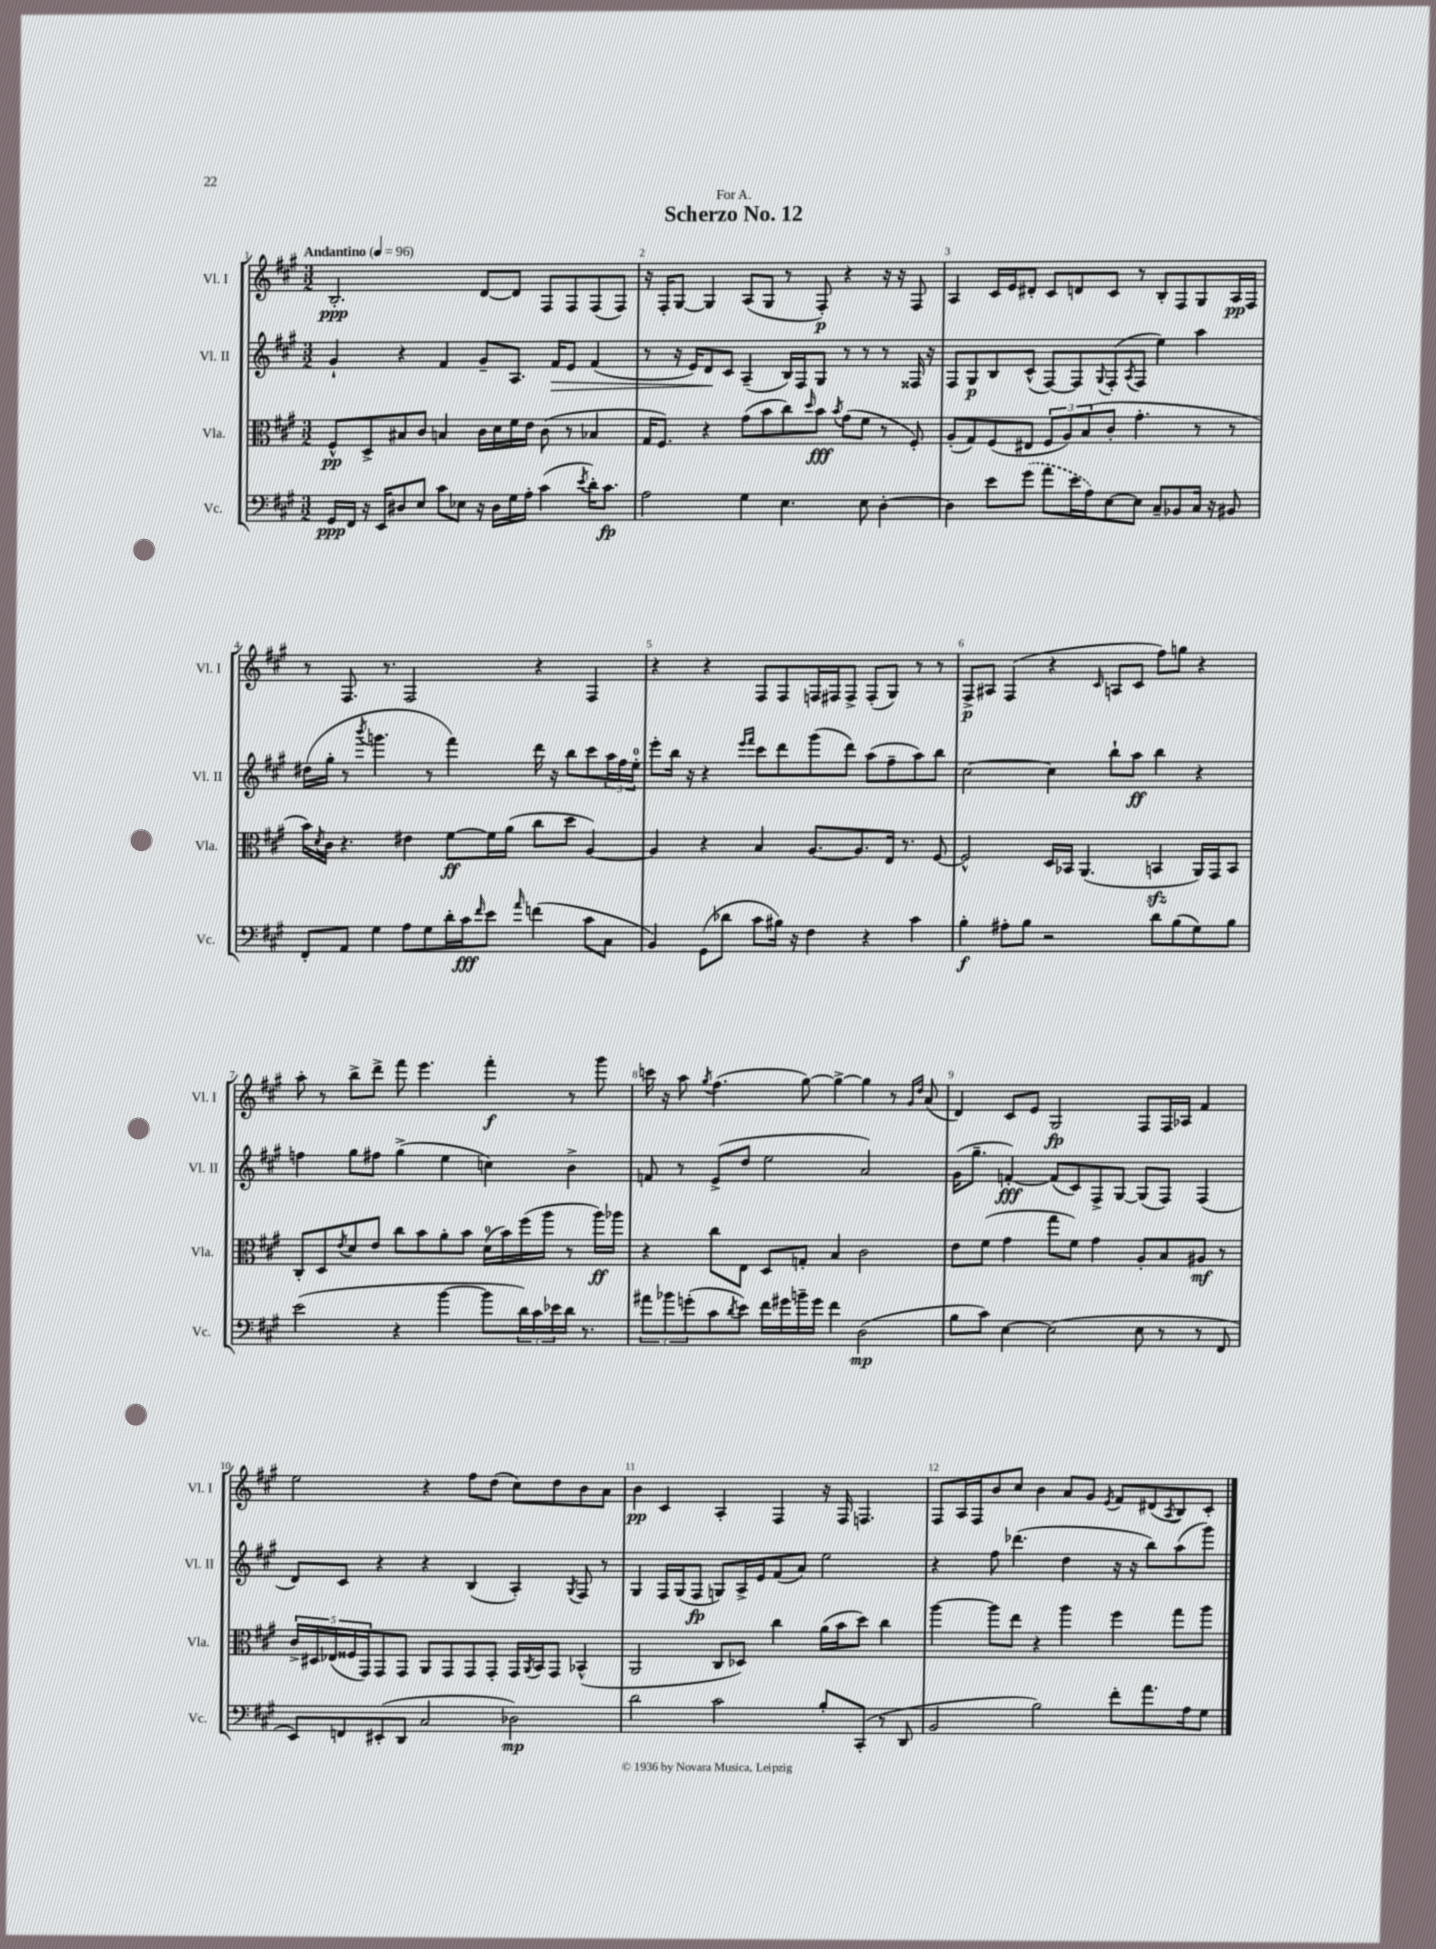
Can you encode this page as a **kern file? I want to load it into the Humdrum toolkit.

**kern	**kern	**kern	**kern
*staff4	*staff3	*staff2	*staff1
*clefF4	*clefC3	*clefG2	*clefG2
*k[f#c#g#]	*k[f#c#g#]	*k[f#c#g#]	*k[f#c#g#]
*M3/2	*M3/2	*M3/2	*M3/2
*MM96	*MM96	*MM96	*MM96
16GG#	8F#^^	4g#`	2.B'
16FF#	.	.	.
16r	8D^	.	.
16EE	.	.	.
8D#	8B#	4r	.
8E	8c#	.	.
8c#	4B	4f#	.
8E-	.	.	.
16r	16c#	8g#~	[8d
16D#	16d	.	.
16G#	16f#	8.A	8d]
16A'	16e	.	.
(4c#	(8c#	.	8F#
.	.	16f#	.
.	8r	8e	8F#
8qe	.	.	.
16d')	4B-	(4f#	(8F#
8.c#	.	.	.
.	.	.	8F#)
=	=	=	=
2A	16G#	8r	16r
.	8.F#)	.	16F#'
.	.	16r	[8G#
.	.	16e)	.
.	4r	8d	4G#]
.	.	8c#	.
4G#	(8g#	(4A~	(8A
.	8b	.	8G#
4.E	8cc#)	16B)	8r
.	.	16F#	.
.	16qqdd	.	.
.	8b	8G#	8F#')
.	8qb	.	.
.	(8g#	8r	4r
8E	8f#	8r	.
[4D'	8r	8r	16r
.	.	.	16r
.	8F#')	16F##	8F#
.	.	16r	.
=	=	=	=
4D]	(8A'	8F#	4A
.	8G#)	8G#	.
8e	(8F#	8B	16c#
.	.	.	16e
(8g#	8E#	(8c#^^	8d#'
8a	12F#	[8F#)	8c#
.	12A)	.	.
16e	.	8F#]	8d
.	(12B	.	.
16A)	.	.	.
.	.	8qqG#	.
[8E	8c#'	(8F#'	8c#
.	.	8qA	.
8E]	4.g#'	8F#	8r
8C#~	.	4ee)	8B'
8BB-	.	.	8F#
16C#	8r	4aa	8G#
16r	.	.	.
8BB#	8r	.	16A
.	.	.	16F#
=	=	=	=
8FF#'	16b)	(16dd#	8r
.	8qd	.	.
.	16c#	16gg#'	.
8AA	4.r	8r	8.F#
.	.	8qbbb	.
4G#	.	4.ggg	.
.	.	.	8.r
8A	4e#	.	2F#
8G#	.	8r	.
16d'	[8f#	4fff#)	.
16c#	.	.	.
16qqf#	.	.	.
8e	16f#]	.	.
.	(16a	.	.
16qqa	.	.	.
(4f	8cc#	16ddd	4r
.	.	16r	.
.	8dd	8bb	.
8c#	[4A)	8ccc#	4F#
8C#	.	24aa	.
.	.	24ff#	.
.	.	24ee'	.
=	=	=	=
4BB)	4A]	8eee'	4r
.	.	16bb	.
.	.	16r	.
(8GG#	4r	4r	4r
8d-	.	.	.
.	.	16qqeee	.
.	.	16qqfff#	.
8c#	4B	8ccc#	8F#
16B#)	.	8ddd	8F#
16r	.	.	.
4F#	[8.A	(8ggg#	16F
.	.	.	16F#
.	.	8ddd)	8F#^
.	8.A]	.	.
4r	.	(8aa	(8F#'
.	16E	8ff#~	8G#)
.	8.r	.	.
4c#	.	8aa)	8r
.	[8F#	8bb	8r
=	=	=	=
4B'	2F#^^]	[2cc#	8F#^
.	.	.	8A#
8A#'	.	.	(4F#
8B	.	.	.
2r	16D	4cc#]	4r
.	16BB-	.	.
.	(4.AA	.	.
.	.	.	16qqc#
.	.	8bb`	8A
.	.	8aa	8c#
8d	4BB	4bb	8ff#)
(8B	.	.	8gg
8G#)	16AA)	4r	4r
.	16GG#	.	.
8B	8BB	.	.
=	=	=	=
(2e	8C#'	4ff	8aa'
.	8D	.	8r
.	8qe	.	.
.	8d	8gg#	8bb^
.	8e	8ff#	8ddd^
4r	8cc#	(4gg#^	8fff#
.	8b	.	4.eee
[4b	8a'	4ee	.
.	8b	.	.
8b]	(16d	4cc)	4fff#'
.	16b)	.	.
24d)	(16ff#	.	.
24c#	.	.	.
.	16aa	.	.
24e-	.	.	.
16d	8r	4b^	8r
8.r	.	.	.
.	16aa)	.	8ggg#
.	16aa-	.	.
=	=	=	=
12a#	4r	8f	16ccc
.	.	.	16r
12b-	.	.	.
.	.	8r	8aa
(12g'	.	.	.
.	.	.	8qgg#
8c#	8cc#	(8e^	(4.ff#
8qd	.	.	.
8e)	8E	8dd	.
16f#	8D	2ee	.
16g#	.	.	.
16b~	8G'	.	[8gg#)
16g#	.	.	.
4f#	4B	.	4gg#^_
(2D	2c#	2a)	4gg#]
.	.	.	8r
.	.	.	16qqg#
.	.	.	16qqdd
.	.	.	(8a
=	=	=	=
8B	8e	(16g#	4d)
.	.	8.gg#~	.
8c#)	(8f#	.	.
[4E	4g#	[4f')	8c#
.	.	.	8e
(2E]	8gg#	(8f]	2G#
.	8f#)	8c#)	.
.	4g#	8F#^	.
.	.	[8G#	.
8E	8A'	(8G#]	8F#
8r	8B	8F#)	16F#
.	.	.	16A-
8r	8A#	(4F#	4f#
8FF#	8r	.	.
=	=	=	=
8EE)	20c#^	8d)	2ee
.	20D#	.	.
.	(20E-	.	.
8FF	.	8c#	.
.	20F##	.	.
.	20GG#)	.	.
(8EE#'	8GG#	4r	.
8DD	8GG#	.	.
2C#	8AA	4r	4r
.	8GG#	.	.
.	8GG#	(4B	8ff#
.	8GG#'	.	(8dd
2D-)	16GG#	4A')	8cc#)
.	8qAA	.	.
.	16BB	.	.
.	8GG#	.	8dd
.	.	8qG#	.
.	(4BB-^^	8F#	8b
.	.	8r	8a
=	=	=	=
2d	2AA	4G#	4b
.	.	16F#	4c#
.	.	(16G#	.
.	.	8F#	.
2c#	8C#	8G)	4A'
.	8D-)	16A^	.
.	.	16e	.
.	4cc#	(8f#	4F#
.	.	8a)	.
8B'	(16a	2ee	16r
.	16b	.	16F#
(8CC#'	8dd)	.	4.F
8r	4cc#	.	.
8DD	.	.	.
=	=	=	=
2BB	[4aa	4r	8F#
.	.	.	16A
.	.	.	16F#
.	8aa]	8ff#	8b
.	8ee	(4.ddd-	8cc#
2B)	4r	.	4b
.	4aa	4dd	8a
.	.	.	8g#
.	.	.	8qe
8f#'	4ff#	16r	8f#
.	.	16r	.
8.a	.	8bb)	(8d#
.	.	.	8qA
.	8gg#	(8aa	8B)
16A	.	.	.
8G#	8aa	8ggg#)	8c#'
==	==	==	==
*-	*-	*-	*-
